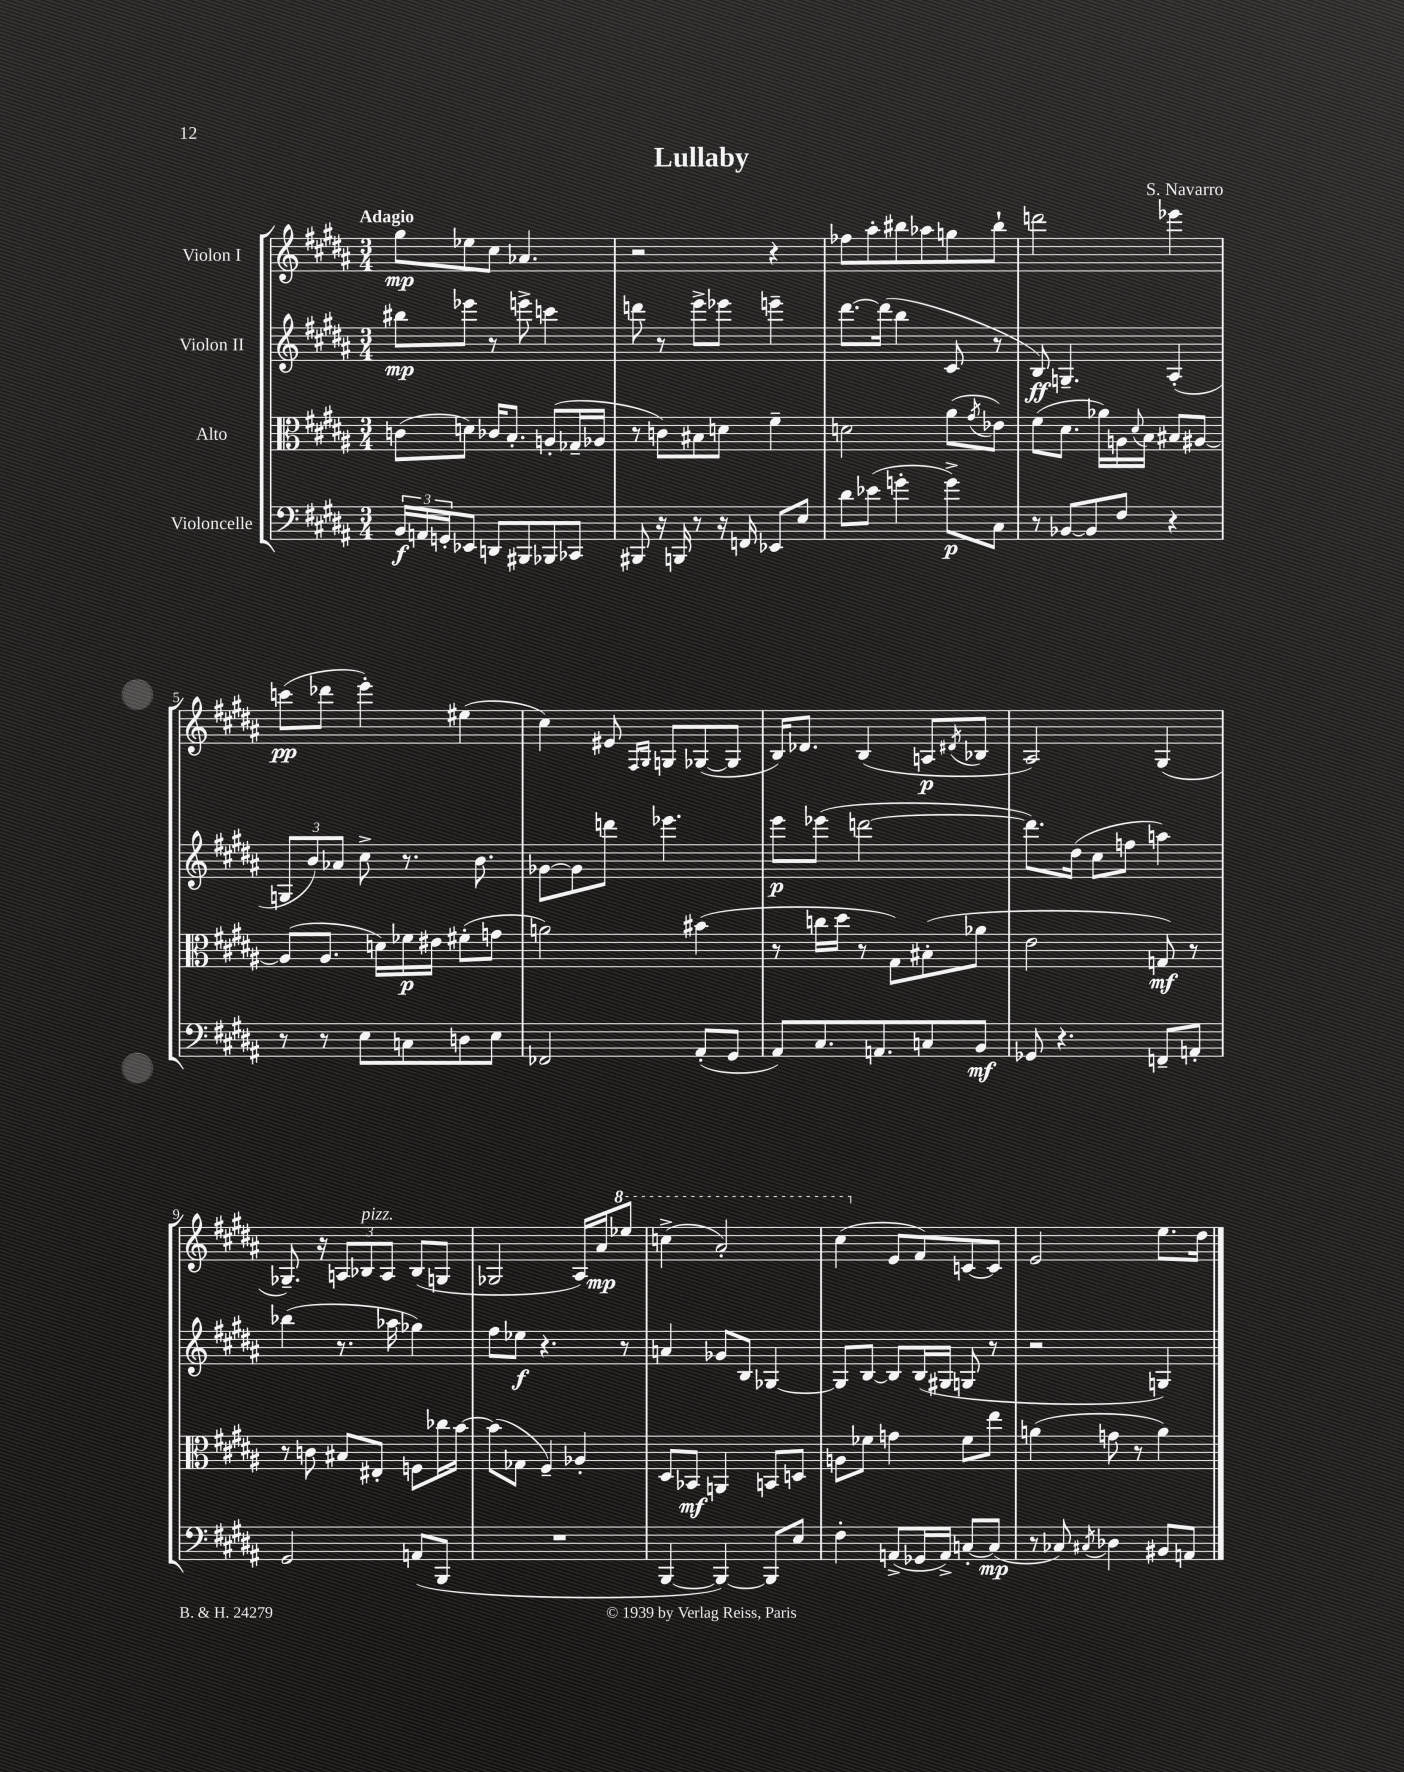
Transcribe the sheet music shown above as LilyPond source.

\header { title = "Lullaby" composer = "S. Navarro" }
<<
\new StaffGroup <<
\new Staff = "s0" \with { instrumentName = "Violon I" } {
    \clef treble \key b \major \numericTimeSignature \time 3/4 \tempo "Adagio"
    gis''8\mp ees''8 cis''8 aes'4. |
    r2 r4 |
    fes''8 ais''8-. bis''8 aes''8 g''8 bis''8-! |
    d'''2 ees'''4 |
    c'''8\pp( des'''8 e'''4-.) eis''4( |
    cis''4) eis'8 \grace { fis16 gis16 } g8 ges8~( ges8 |
    b16) des'8. b4( a8\p \acciaccatura { dis'8 } bes8 |
    ais2) gis4( |
    ges8.--) r16 \tuplet 3/2 { a8 bes8^\markup { \italic "pizz." } a8 } bes8( g8 |
    ges2 ais16) ais'16\mp \ottava #1 ees'''8 |
    c'''4->( ais''2-.) |
    cis'''4( \ottava #0 e'8 fis'8) c'8~ c'8 |
    e'2 e''8. dis''16 \bar "|." |
}
\new Staff = "s1" \with { instrumentName = "Violon II" } {
    \clef treble \key b \major \numericTimeSignature \time 3/4
    bis''8\mp ees'''8 r8 e'''8-> c'''4 |
    d'''8 r8 e'''8-> ees'''8 e'''4-- |
    dis'''8.~ dis'''16( b''4 cis'8 r8 |
    b8\ff) g4.-- ais4-.( |
    \tuplet 3/2 { g8 b'8) aes'8 } cis''8-> r8. b'8. |
    ges'8~ ges'8 d'''8 ees'''4. |
    e'''8\p ees'''8( d'''2~ |
    d'''8.) dis''16( cis''8 f''8 a''4) |
    bes''4( r8. aes''16 ges''4) |
    fis''8 ees''8\f r4. r8 |
    a'4 ges'8 b8 ges4~ |
    ges8 b8~ b8 b16( gis16 g8 r8 |
    r2 g4) \bar "|." |
}
\new Staff = "s2" \with { instrumentName = "Alto" } {
    \clef alto \key b \major \numericTimeSignature \time 3/4
    c'8( d'8) ces'16 b8.-. a8-.( ges16-- aes16 |
    r8 c'8) bis8 d'8 fis'4-- |
    d'2 ais'8( \acciaccatura { gis'8 } ees'8) |
    fis'8( dis'8. aes'16) a16 \appoggiatura { dis'8 } b16 bis8 ais8~ |
    ais8( ais8. d'16) fes'16\p eis'16 fis'8-.( g'8 |
    a'2) bis'4( |
    r8 c''16 dis''16 r8 gis8) bis8-.( aes'8 |
    e'2 g8\mf) r8 |
    r8 c'8 bis8 eis8-. f8 ces''16 b'16~ |
    b'8( ges8 fis4--) aes4-. |
    dis8 bes,8\mf a,4 b,8 d8 |
    a8 fes'8 g'4 fes'8 e''8 |
    a'4( g'8 r8 a'4) \bar "|." |
}
\new Staff = "s3" \with { instrumentName = "Violoncelle" } {
    \clef bass \key b \major \numericTimeSignature \time 3/4
    \tuplet 3/2 { b,16\f a,16 g,16-. } ees,8 d,8 bis,,8 bes,,8 ces,8 |
    bis,,8 r16 b,,16 r8 r16 f,16 ees,8 e8 |
    dis'8 ees'8( g'4-. g'8->\p) cis8 |
    r8 bes,8~ bes,8 fis8 r4 |
    r8 r8 e8 c8 d8 e8 |
    fes,2 ais,8-.( gis,8 |
    ais,8) cis8. a,8. c8 b,8\mf |
    ges,8 r4. f,8-- a,8-. |
    gis,2 a,8( b,,8 |
    R2. |
    b,,4~ b,,4~) b,,8 e8 |
    fis4-. a,8->( ges,16 a,16->) c8~-. c8\mp( |
    r8 ces8) \acciaccatura { cis8 } des4 bis,8 a,8 \bar "|." |
}
>>
>>
